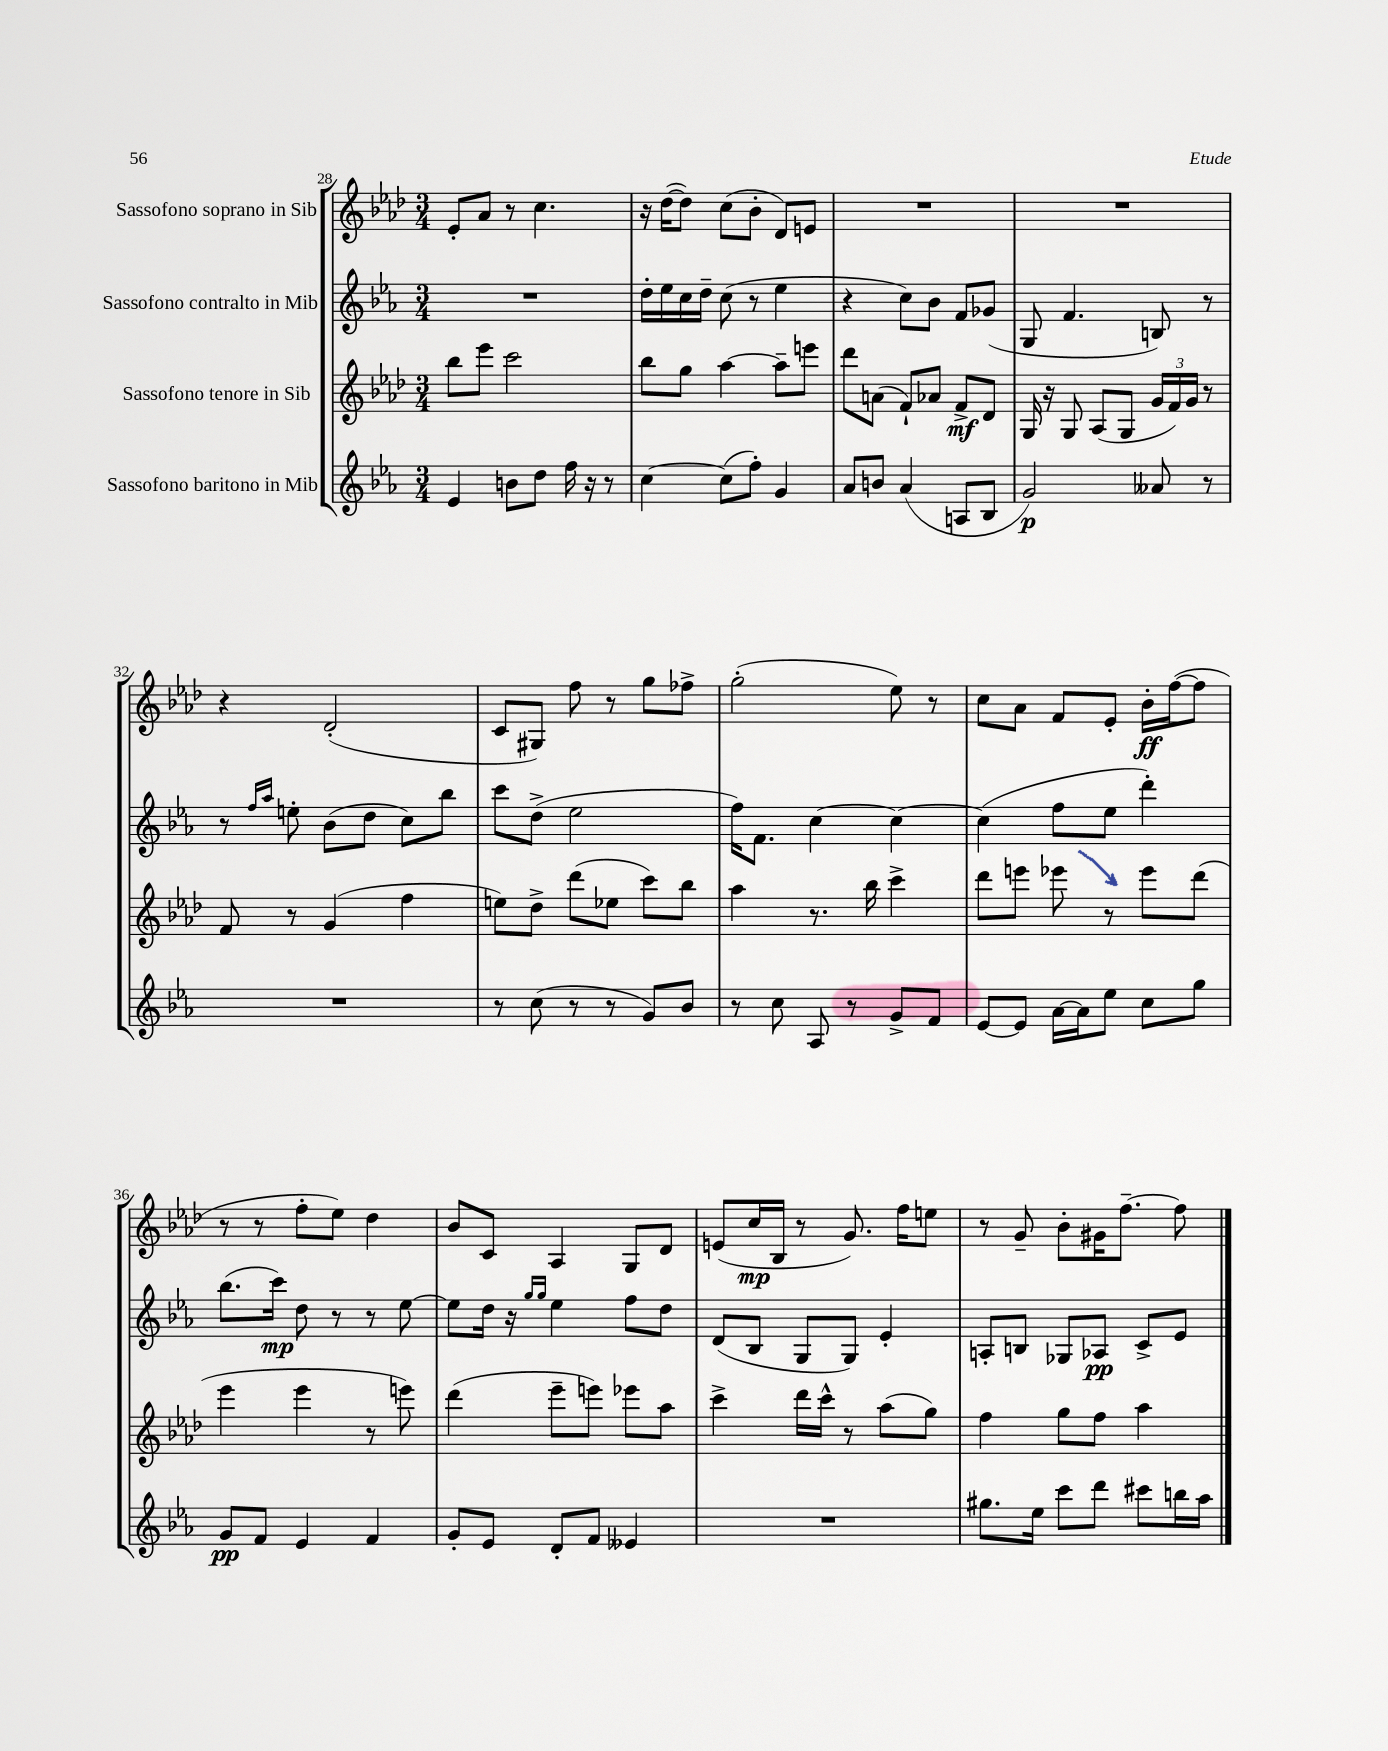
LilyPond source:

<<
\new StaffGroup <<
\new Staff = "s0" \with { instrumentName = "Sassofono soprano in Sib" } {
    \clef treble \key aes \major \numericTimeSignature \time 3/4
    \autoBeamOff ees'8[-. aes'8] r8 c''4. |
    r16 des''16[~( des''8]) c''8[( bes'8]-. des'8[) e'8] |
    R2. |
    R2. |
    r4 des'2-.( |
    c'8[ gis8]) f''8 r8 g''8[ fes''8]-> |
    g''2-.( ees''8) r8 |
    c''8[ aes'8] f'8[ ees'8]-. bes'16[-.\ff f''16~( f''8] |
    r8 r8 f''8[-. ees''8]) des''4 |
    bes'8[ c'8] aes4 g8[ des'8] |
    e'8[( c''16\mp bes16] r8 g'8.) f''16[ e''8] |
    r8 g'8-- bes'8[-. gis'16 f''8.]~-- f''8 \bar "|." |
}
\new Staff = "s1" \with { instrumentName = "Sassofono contralto in Mib" } {
    \clef treble \key ees \major \numericTimeSignature \time 3/4
    \autoBeamOff R2. |
    d''16[-. ees''16 c''16 d''16]-- c''8( r8 ees''4 |
    r4 c''8[) bes'8] f'8[ ges'8]( |
    g8 f'4. b8) r8 |
    r8 \grace { f''16[ aes''16] } e''8-. bes'8[( d''8] c''8[) bes''8] |
    c'''8[ d''8]->( ees''2 |
    f''16[) f'8.] c''4~ c''4~ |
    c''4( f''8[ ees''8] d'''4-.) |
    bes''8.[( c'''16]\mp) d''8 r8 r8 ees''8~ |
    ees''8[ d''16] r16 \grace { g''16[ g''16] } ees''4 f''8[ d''8] |
    d'8[( bes8] g8[ g8]) ees'4-. |
    a8[-. b8] ges8[ aes8]\pp c'8[-> ees'8] \bar "|." |
}
\new Staff = "s2" \with { instrumentName = "Sassofono tenore in Sib" } {
    \clef treble \key aes \major \numericTimeSignature \time 3/4
    \autoBeamOff bes''8[ ees'''8] c'''2 |
    bes''8[ g''8] aes''4~ aes''8[-- e'''8] |
    des'''8[ a'8]( f'8[-!) aes'8] f'8[->\mf des'8] |
    g16 r16 g8 aes8[( g8] \tuplet 3/2 { g'16[ f'16) g'16] } r8 |
    f'8 r8 g'4( f''4 |
    e''8[) des''8]-> des'''8[( ees''8] c'''8[) bes''8] |
    aes''4 r8. bes''16 c'''4-> |
    des'''8[ e'''8] ees'''8 r8 ees'''8[ des'''8]( |
    ees'''4 ees'''4 r8 e'''8) |
    des'''4( ees'''8[-- e'''8]) ees'''8[ aes''8] |
    c'''4-> des'''16[ c'''16]-^ r8 aes''8[( g''8]) |
    f''4 g''8[ f''8] aes''4 \bar "|." |
}
\new Staff = "s3" \with { instrumentName = "Sassofono baritono in Mib" } {
    \clef treble \key ees \major \numericTimeSignature \time 3/4
    \autoBeamOff ees'4 b'8[ d''8] f''16 r16 r8 |
    c''4~ c''8[( f''8]-.) g'4 |
    aes'8[ b'8] aes'4( a8[ bes8] |
    g'2\p) aeses'8 r8 |
    R2. |
    r8 c''8( r8 r8 g'8[) bes'8] |
    r8 c''8 aes8 r8 g'8[-> f'8] |
    ees'8[~ ees'8] aes'16[~ aes'16 ees''8] c''8[ g''8] |
    g'8[\pp f'8] ees'4 f'4 |
    g'8[-. ees'8] d'8[-. f'8] eeses'4 |
    R2. |
    gis''8.[ ees''16] c'''8[ d'''8] cis'''8[ b''16 aes''16] \bar "|." |
}
>>
>>
\layout { \context { \Score currentBarNumber = #28 } }
